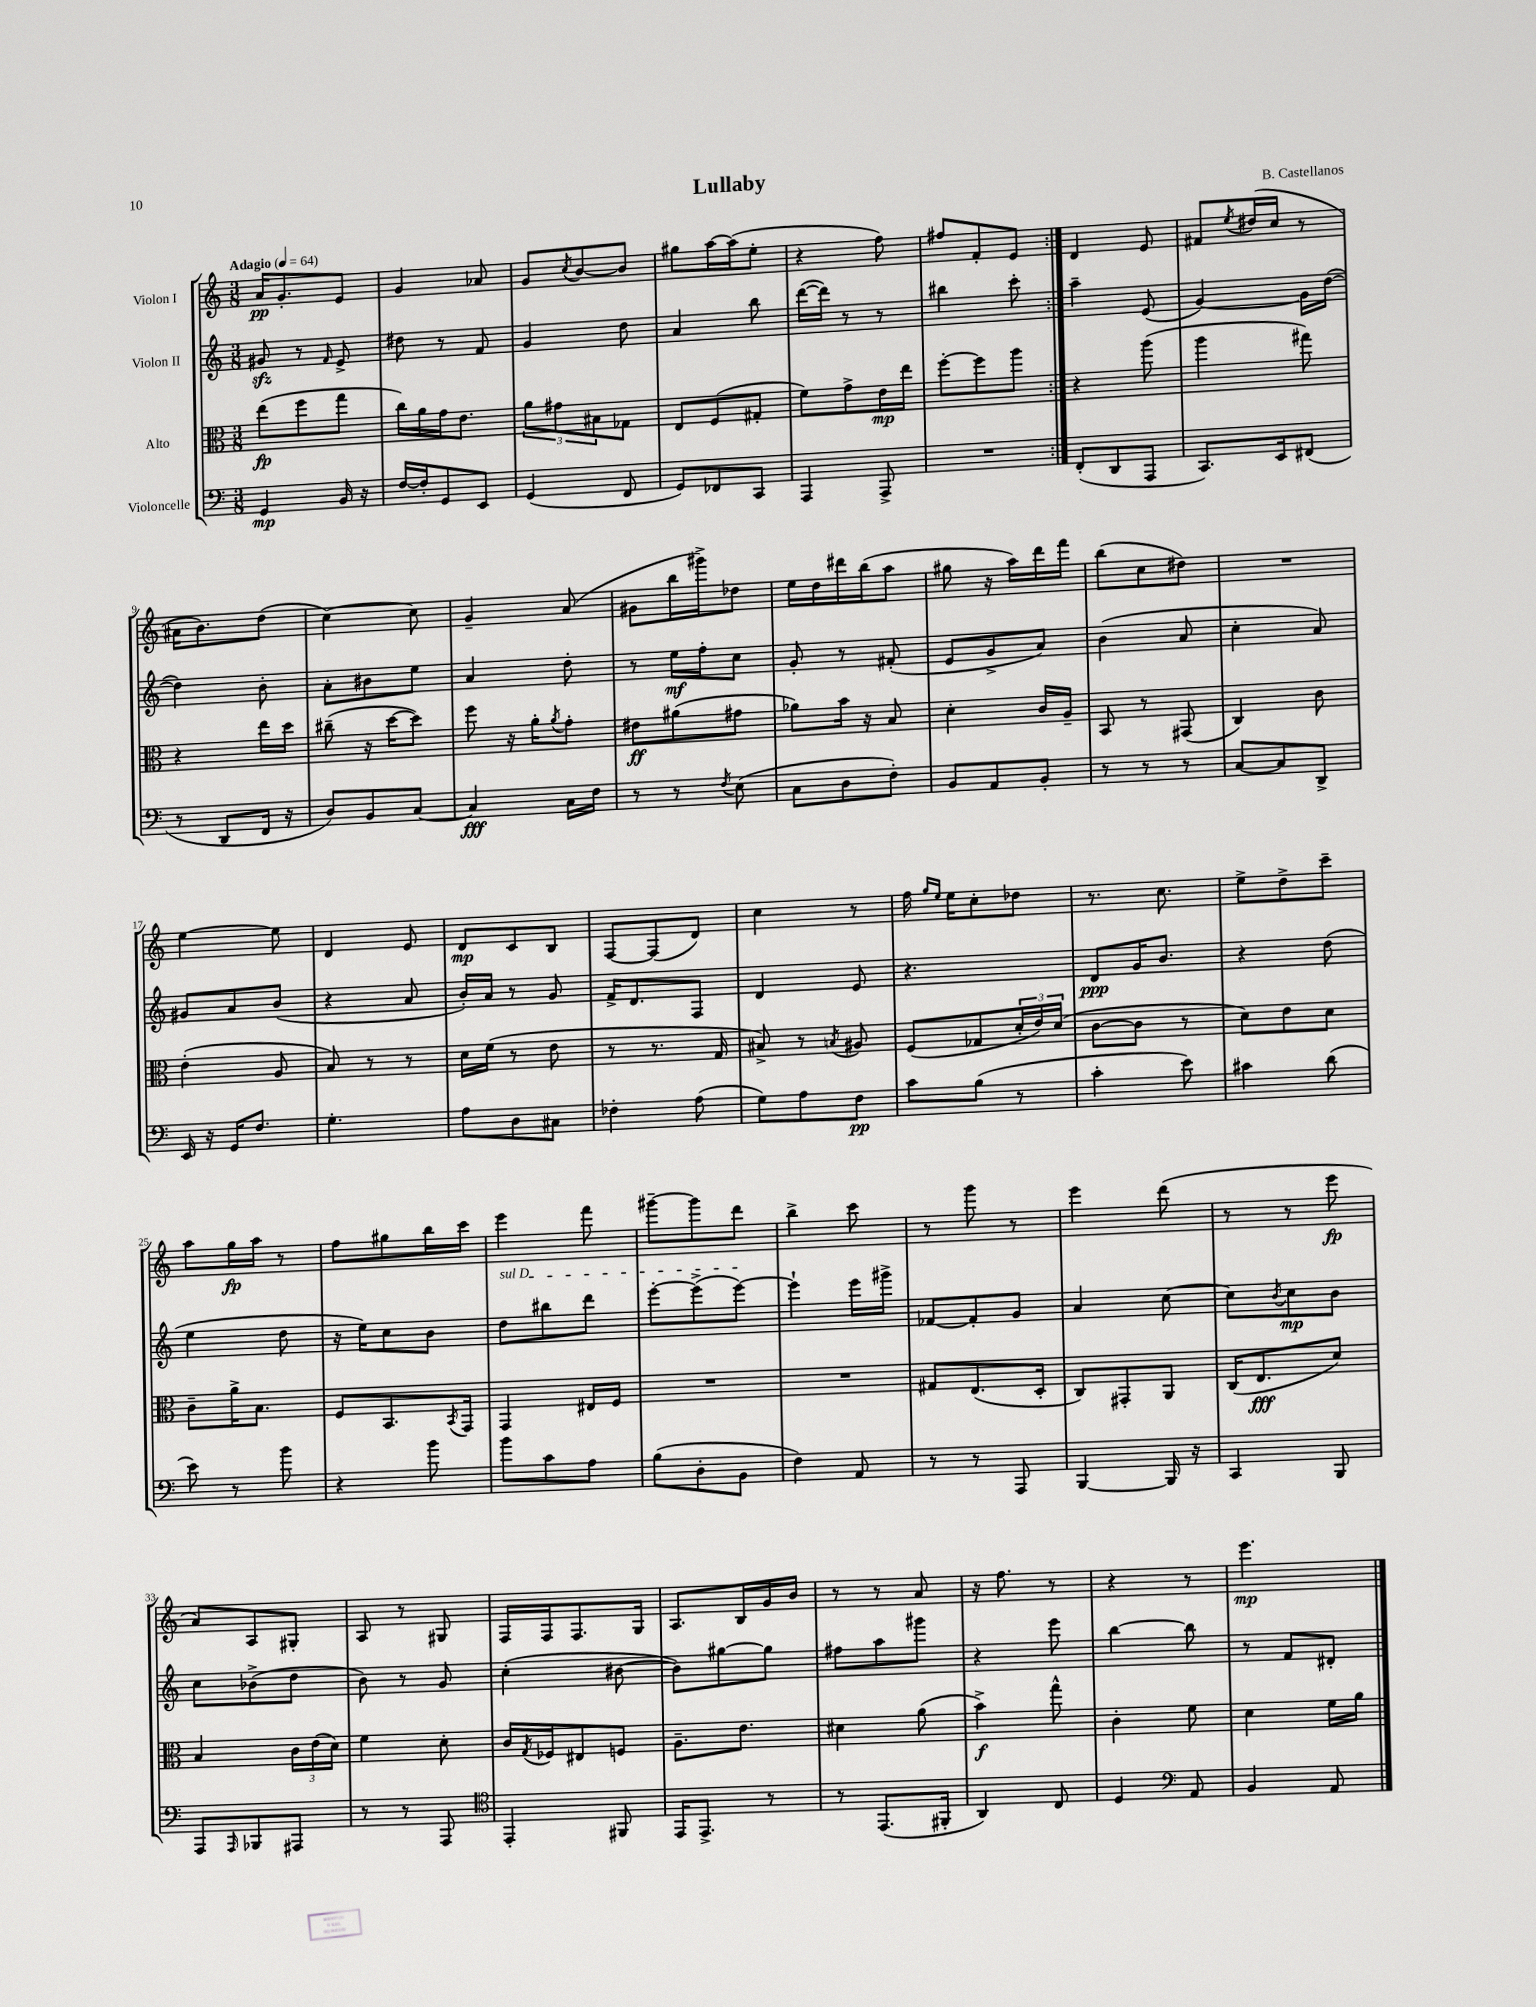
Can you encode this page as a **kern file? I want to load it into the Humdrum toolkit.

**kern	**kern	**kern	**kern
*staff4	*staff3	*staff2	*staff1
*clefF4	*clefC3	*clefG2	*clefG2
*k[]	*k[]	*k[]	*k[]
*M3/8	*M3/8	*M3/8	*M3/8
*MM64	*MM64	*MM64	*MM64
4GG	(8ee	8g#	16a
.	.	.	8.g'
.	8ff	8r	.
.	.	16qqf	.
16BB	8gg	8e^	8e
16r	.	.	.
=	=	=	=
[16F	16cc)	8dd#	4g
16F']	16a	.	.
8GG	16g	8r	.
.	8.e	.	.
8EE	.	8f	8a-
=	=	=	=
(4GG	12a	4g	8g
.	12g#	.	.
.	.	.	8qcc
.	.	.	[8b
.	12B#	.	.
8FF	8G-	8dd	8b]
=	=	=	=
8GG)	8E	4a	8gg#
8FF-	(8F	.	[16aa
.	.	.	(16aa]
8CC	8G#'	8bb	8ee'
=	=	=	=
4AAA	8f)	([16ddd	4r
.	.	16ddd])	.
.	8g^	8r	.
8AAA^	16e	8r	8ff)
.	16ee	.	.
=	=	=	=
4.r	[8ff'	4bb#	8ff#
.	8ff]	.	8f'
.	8aa	8ccc'	8e
=:|!	=:|!	=:|!	=:|!
(8FF'	4r	4aa~	4d
8DD	.	.	.
8AAA	(8aa	(8e	8e
=	=	=	=
8.CC)	4aa	[4g)	8f#
.	.	.	8qee
.	.	.	(16dd#
16EE	.	.	16cc
(8FF#	8gg#)	16g]	8r
.	.	([16dd	.
=	=	=	=
8r	4r	4dd])	16a#
.	.	.	8.b)
8DD	.	.	.
16FF	16ee	8b'	(8dd
16r	16dd	.	.
=	=	=	=
8D)	(8cc#~	8a'	[4cc)
8BB	16r	8b#	.
.	[16dd	.	.
[8C	8dd])	8ee	8cc]
=	=	=	=
4C]	8ff	4a	4g~
.	16r	.	.
.	16a'	.	.
.	8qa	.	.
16C	8g'	8dd'	(8a
16F	.	.	.
=	=	=	=
8r	8e#	8r	8g#
8r	(8a#	16ee	16bb
.	.	16ff'	16ggg#^)
8qF	.	.	.
(8E	8g#	8cc	8dd-
=	=	=	=
8C	8a-)	8g'	16ee
.	.	.	16dd
8D	16b	8r	16ddd#
.	16r	.	(16bb
8F')	8B	(8f#'	8aa
=	=	=	=
8BB	4d'	8e	8gg#
8AA	.	8g^	16r
.	.	.	16aa)
8BB'	16c	8a)	16ddd
.	16A~	.	16fff
=	=	=	=
8r	8BB	(4b	(8bb
8r	8r	.	8cc
8r	(8GG#	8a	8dd#)
=	=	=	=
[8C	4C)	4cc'	4.r
8C]	.	.	.
8DD^	8c	8a)	.
=	=	=	=
16EE	(4e'	8g#	[4ee
16r	.	.	.
16GG	.	8a	.
8.F	.	.	.
.	8A	(8b	8ee]
=	=	=	=
4.G'	8B)	4r	4d
.	8r	.	.
.	8r	8a	8e
=	=	=	=
8A	16d	16b')	8d
.	(16f	16a	.
8D	8r	8r	8c
8C#	8e	8g	8B
=	=	=	=
4F-'	8r	16f^	[8F
.	.	8.d	.
.	8.r	.	(8F]
(8A	.	8F	8d)
.	16G	.	.
=	=	=	=
8G)	8B#^)	4d	4cc
8A	8r	.	.
.	8qB	.	.
8F	8A#	8e	8r
=	=	=	=
8c	(8F	4.r	16ff
.	.	.	16qqgg
.	.	.	16qqee
.	.	.	16ee
(8B	8G-	.	8cc'
8r	24d'	.	8dd-
.	24e)	.	.
.	(24d	.	.
=	=	=	=
4c'	[8c	8d	8.r
.	8c]	16g	.
.	.	8.b	8.cc
8e)	8r	.	.
=	=	=	=
4c#	8d)	4r	8ee^
.	8e	.	8dd^
(8d	8d	(8dd	8ccc~
=	=	=	=
8e)	8c~	4ee	8aa
8r	16a^	.	16gg
.	8.B	.	16aa
8b	.	8dd	8r
=	=	=	=
4r	8F	16r	8ff
.	.	16ee)	.
.	8.BB	8cc	8gg#
8b	.	8b	16bb
.	8qBB	.	.
.	16GG	.	16ccc
=	=	=	=
8b	4GG	8dd	4eee
8c	.	8bb#	.
8A	16E#	8ddd	8fff
.	16F	.	.
=	=	=	=
(8B	4.r	[8eee'	[8ggg#~
8D'	.	(8eee^]	8ggg#]
8BB	.	[8eee)	8ddd
=	=	=	=
4F)	4.r	4eee`]	4bb^
8AA	.	16eee	8ccc
.	.	16ggg#^	.
=	=	=	=
8r	8G#	[8f-	8r
8r	(8.E	8f-']	8ggg
8AAA	.	8g	8r
.	16D'	.	.
=	=	=	=
[4BBB	8C)	4a	4eee
.	8GG#'	.	.
16BBB]	8AA	[8cc	(8ddd
16r	.	.	.
=	=	=	=
4CC	(16C	8cc]	8r
.	8.E	.	.
.	.	8qb	.
.	.	8cc	8r
8BBB	8d)	8b	8eee
=	=	=	=
8AAA	4B	8cc	8a)
16qqAAA	.	.	.
8BBB-	.	(8b-^	8A
8AAA#	24c	8dd	8G#'
.	(24e	.	.
.	24d)	.	.
=	=	=	=
8r	4f	8b)	8A
8r	.	8r	8r
8AAA	8d'	8g	8G#
=	=	=	=
*clefC4	*	*	*
4EE'	16c	(4cc'	16F
.	8qG	.	.
.	16F-	.	16F
.	8E#	.	8.F
8FF#	8F	[8b#	.
.	.	.	16G
=	=	=	=
16EE	8.A~	8b#])	8.A
8.EE^	.	.	.
.	.	[8gg#	.
.	8.e	.	16B
8r	.	8gg#]	16g
.	.	.	16b
=	=	=	=
8r	4d#	8ff#	8r
(8.EE	.	8aa	8r
.	(8a	8ggg#	8a
16FF#'	.	.	.
=	=	=	=
4AA)	4b^)	4r	16r
.	.	.	8.ff
8C	8gg^^	8eee	8r
=	=	=	=
4D	4c'	[4bb	4r
*clefF4	*	*	*
8AA	8f	8bb]	8r
=	=	=	=
4BB	4d	8r	4.eee
.	.	8f	.
8AA	16f	8d#'	.
.	16a	.	.
==	==	==	==
*-	*-	*-	*-
